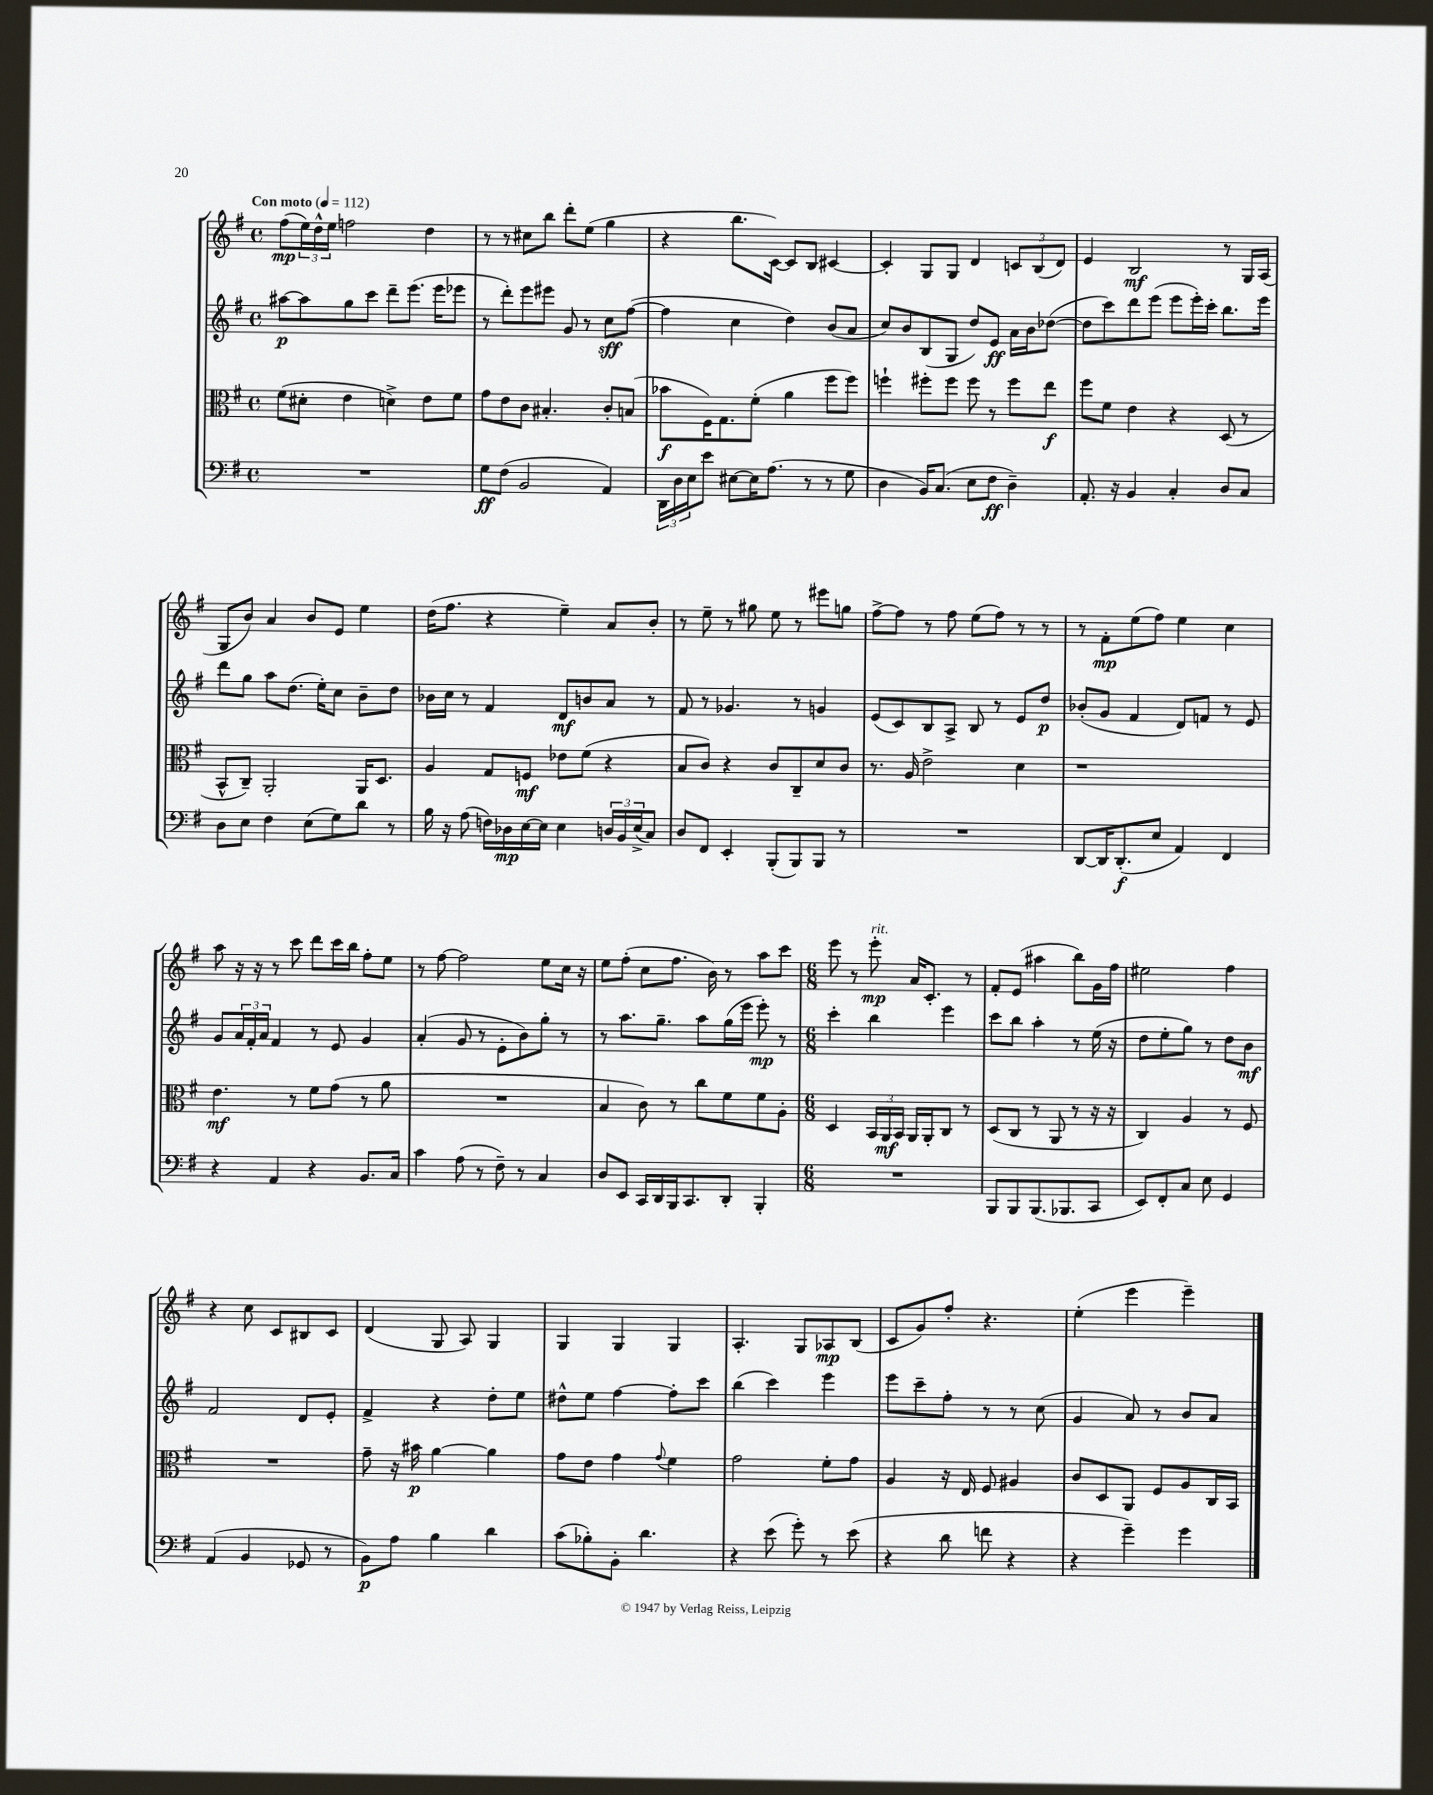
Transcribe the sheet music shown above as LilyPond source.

<<
\new StaffGroup <<
\new Staff = "s0" {
    \clef treble \key g \major \defaultTimeSignature \time 4/4 \tempo "Con moto" 4 = 112
    fis''8\mp( \tuplet 3/2 { e''16) d''16-^ e''16 } f''2 d''4 |
    r8 r8 cis''8 b''8 d'''8-. e''8( g''4 |
    r4 b''8. c'16~) c'8 b8 cis'4~ |
    cis'4-. g8 g8 d'4 \tuplet 3/2 { c'8 b8( d'8) } |
    e'4 b2\mf r8 g16 a16( |
    g8 b'8) a'4 b'8 e'8 e''4 |
    d''16( fis''8. r4 e''4--) a'8 b'8-. |
    r8 e''8-- r8 gis''8 e''8 r8 eis'''8 g''8 |
    fis''8~-> fis''8 r8 fis''8 e''8( fis''8) r8 r8 |
    r8 fis'8-.\mp e''8( fis''8) e''4 c''4 |
    a''8 r16 r16 r8 c'''8 d'''8 c'''16 b''16 fis''8-. e''8 |
    r8 fis''8~ fis''2 e''8 c''16 r16 |
    e''8 fis''8-.( c''8 fis''8. b'16) r8 a''8 c'''8 |
    \numericTimeSignature \time 6/8 e'''8 r8 e'''8-.\mp^\markup { \italic "rit." } a'16 c'8.-. r8 |
    fis'8-. e'8( ais''4 b''8) g'16 fis''16 |
    eis''2 fis''4 |
    r4 c''8 c'8 bis8 c'8 |
    d'4( g8 a8) g4 |
    g4 g4 g4 |
    a4.-. g8 aes8\mp b8( |
    c'8 g'8) fis''8-. r4. |
    e''4-.( e'''4 e'''4--) \bar "|." |
}
\new Staff = "s1" {
    \clef treble \key g \major \defaultTimeSignature \time 4/4
    ais''8~\p ais''8 g''8 c'''8 d'''8-- e'''8.( e'''16 ees'''8 |
    r8 d'''8-.) e'''8 eis'''8 g'8 r8 c''8\sff fis''8~( |
    fis''4 c''4 d''4) b'8( a'8 |
    c''8) b'8 b8( g8 d''8) e'8\ff a'16 b'16 des''8~( |
    des''8 c'''8) d'''8 e'''8( e'''8 e'''16-.) c'''16-. b''8. e'''16 |
    d'''8 g''8 a''8 d''8.( e''16-.) c''8 b'8-- d''8 |
    bes'16 c''16 r8 fis'4 d'8\mf b'8 a'8 r8 |
    fis'8 r8 ges'4. r8 g'4 |
    e'8( c'8) b8 a8-> b8 r8 e'8 d''8\p |
    bes'8-.( g'8 fis'4 d'8) f'8 r8 e'8 |
    g'8 \tuplet 3/2 { a'16 fis'16-. a'16 } fis'4 r8 e'8 g'4 |
    a'4-.( g'8 r8 e'8-. b'8) g''8-. r8 |
    r8 a''8. g''8.-- a''8 g''16( e'''16 e'''8-.\mp) r8 |
    \numericTimeSignature \time 6/8 c'''4-. b''4 e'''4 |
    c'''8 b''8 a''4-. r8 e''16( r16 |
    d''8 e''8-. g''8) r8 d''8 b'8\mf |
    fis'2 d'8 e'8-. |
    fis'4-> r4 d''8-. e''8 |
    dis''8-^ e''8 fis''4~ fis''8-. c'''8 |
    b''4( c'''4) e'''4 |
    e'''8 c'''8-- fis''8-. r8 r8 c''8( |
    g'4 a'8) r8 b'8 a'8 \bar "|." |
}
\new Staff = "s2" {
    \clef alto \key g \major \defaultTimeSignature \time 4/4
    fis'8( dis'8-. e'4 d'4->) e'8 fis'8 |
    g'8 e'8 c'8 bis4.-. c'8-. b8( |
    bes'8\f fis16) g8. fis'8-.( a'4 fis''8 fis''8) |
    f''4-! fis''8-. fis''8 fis''8 r8 fis''8 e''8\f |
    fis''8 fis'8 e'4 r4 d8( r8 |
    b,8-^ c8--) a,2-. a,16 d8. |
    a4 g8 f8\mf ees'8 fis'8( r4 |
    b8 c'8) r4 c'8 c8-- d'8 c'8 |
    r8. a16 e'2-> d'4 |
    r1 |
    e'4.\mf r8 fis'8 g'8( r8 a'8 |
    R1 |
    b4 c'8) r8 c''8 fis'8 fis'8 a8-. |
    \numericTimeSignature \time 6/8 d4 \tuplet 3/2 { b,16 a,16\mf b,16 } a,16 a,16-. c8 r8 |
    d8( c8 r8 a,8 r8 r16 r16 |
    c4) a4 r8 fis8 |
    R2. |
    g'8-- r16 bis'16\p a'4~ a'4 |
    g'8 e'8 g'4 \appoggiatura { g'8 } fis'4 |
    g'2 fis'8-. g'8 |
    a4 r16 e16 fis8 ais4 |
    c'8 d8 a,8 fis8 a8 c16 b,16 \bar "|." |
}
\new Staff = "s3" {
    \clef bass \key g \major \defaultTimeSignature \time 4/4
    R1 |
    g8\ff fis8( b,2 a,4) |
    \tuplet 3/2 { d,16 d16 e16 } e'8 eis8~ eis16 a8.( r8 r8 g8 |
    d4 b,16) c8.( e8 fis8\ff d4--) |
    a,8.-. r16 b,4 c4-. d8 c8 |
    d8 e8 fis4 e8( g8) d'8 r8 |
    b16 r16 a8( f16) des16\mp e16~ e16 e4 \tuplet 3/2 { d16 b,16 e16->( } c8) |
    d8 fis,8 e,4-. b,,8-.( b,,8) b,,8 r8 |
    R1 |
    d,8~ d,16 d,8.-.\f( e8 a,4) fis,4 |
    r4 a,4 r4 b,8. c16 |
    c'4 a8( r8 fis8--) r8 c4 |
    d8 e,8 c,16 d,16 b,,16 c,8. d,8-. b,,4-. |
    \numericTimeSignature \time 6/8 R2. |
    b,,8 b,,8 b,,8.( bes,,8. c,8 |
    e,8) fis,8-. c8 e8 g,4 |
    a,4( b,4 ges,8 r8 |
    b,8\p) a8 b4 d'4 |
    c'8( bes8-.) b,8-. d'4. |
    r4 e'8( g'8-.) r8 e'8( |
    r4 d'8 f'8 r4 |
    r4 g'4--) g'4 \bar "|." |
}
>>
>>
\layout { \context { \Score \remove "Bar_number_engraver" } }
